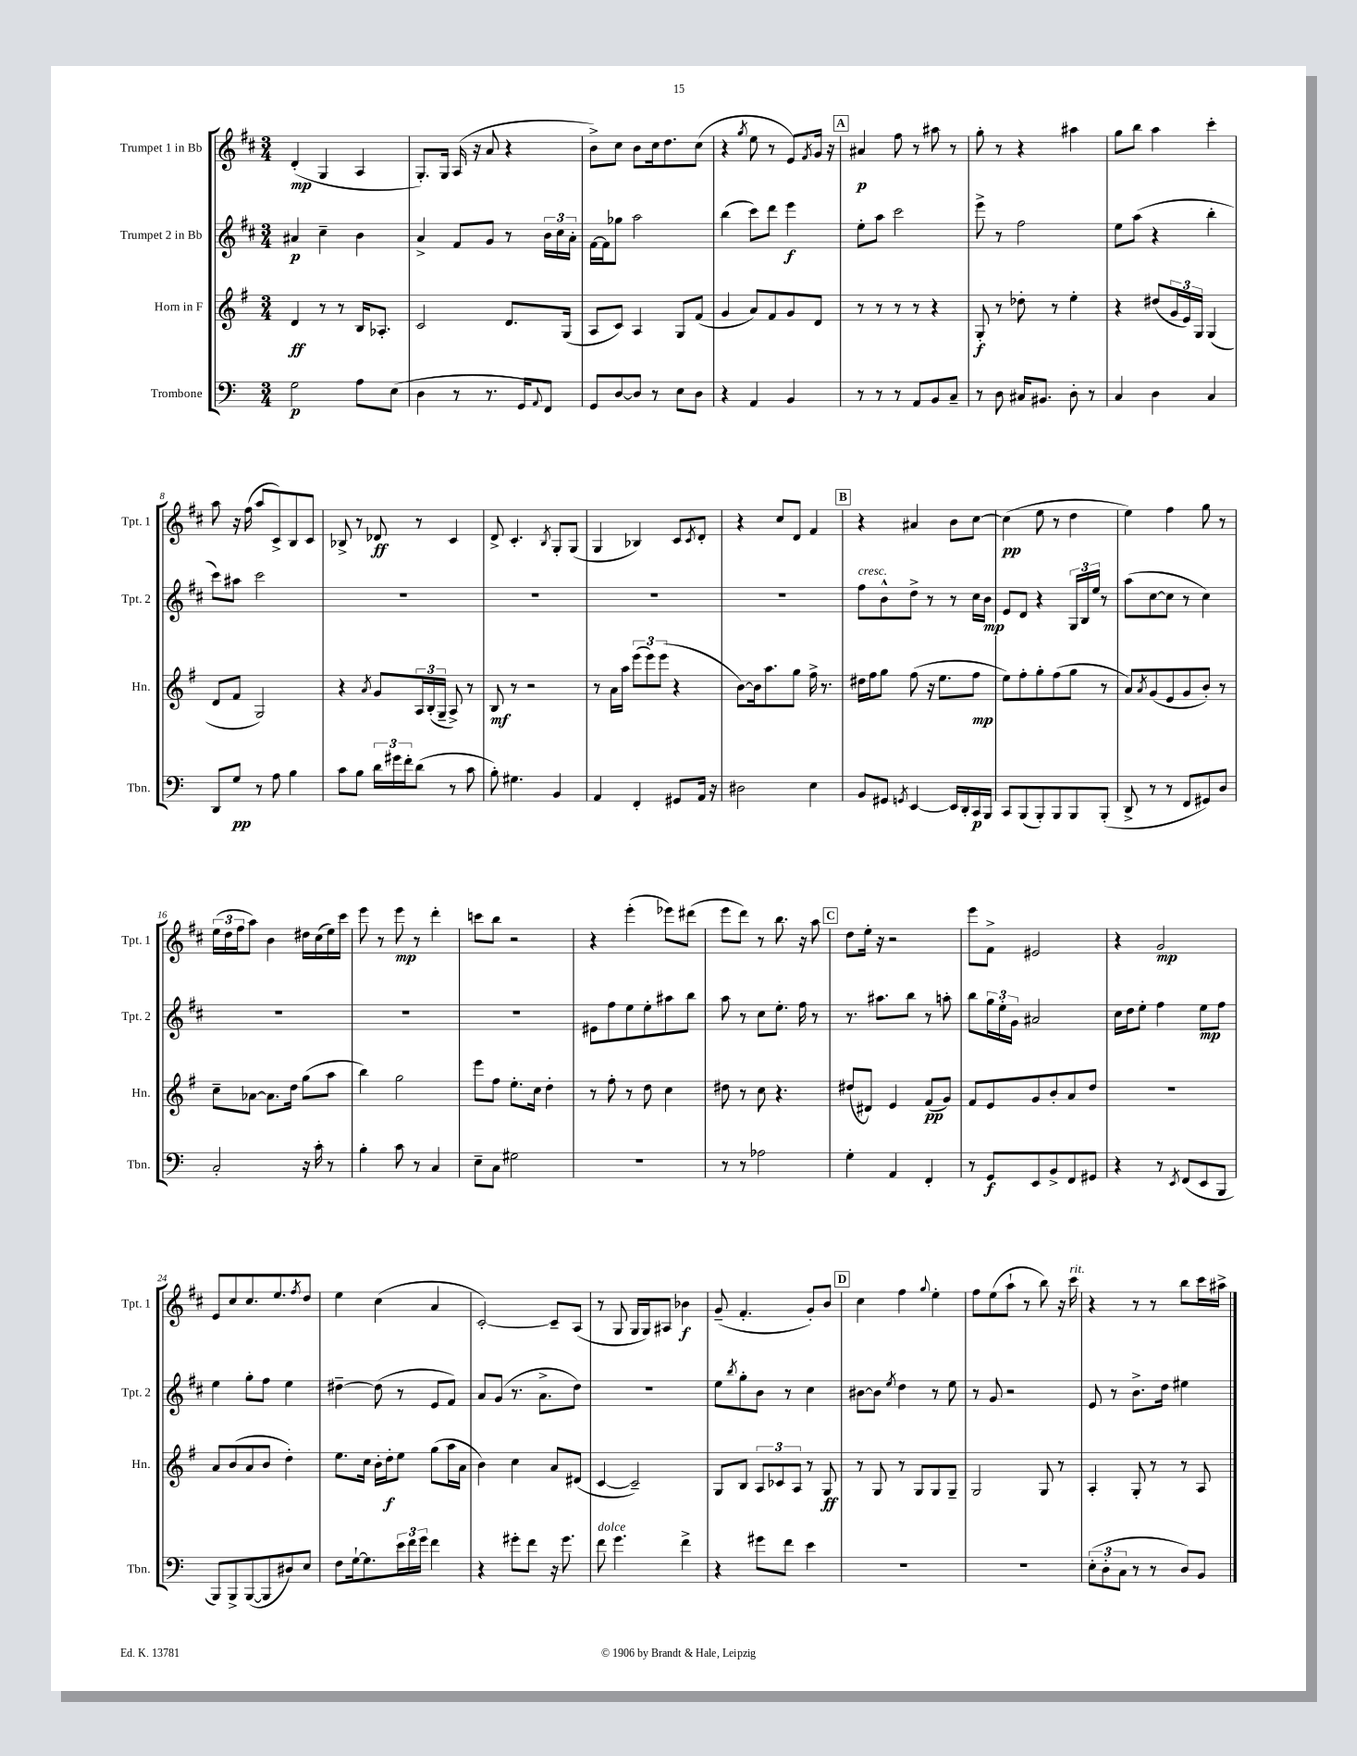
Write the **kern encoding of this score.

**kern	**kern	**kern	**kern
*staff4	*staff3	*staff2	*staff1
*clefF4	*clefG2	*clefG2	*clefG2
*k[]	*k[f#]	*k[f#c#]	*k[f#c#]
*M3/4	*M3/4	*M3/4	*M3/4
2G\	4d/	4a#/	(4d'/
.	8r	4cc#~\	4G/
.	8r	.	.
8A\L	16B/LK	4b\	4A/
.	8.A-'/J	.	.
(8E\J	.	.	.
=	=	=	=
4D\	2c/	4a^/	8.G'/L)
.	.	.	16G/Jk
8r	.	8f#/L	(16A/
.	.	.	16r
8.r	.	8g/J	8a/
.	8.d/L	8r	4r
16GG/LK	.	.	.
8qqAA/	.	.	.
8FF/J)	.	24b\LL	.
.	.	24cc#\	.
.	(16G/Jk	.	.
.	.	24a'\JJ	.
=	=	=	=
8GG/L	8A/L	[16f#\LL	8b^\L)
.	.	16f#\]J	.
[8D/	8c/J)	8gg-\J	8cc#\J
8D/]J	4A/	2aa\	8b\L
8r	.	.	16cc#\k
.	.	.	8.dd\
8E\L	8G/L	.	.
8D\J	(8f#/J	.	(8cc#\J
=	=	=	=
4r	4g/	(4bb\	4r
.	.	.	8qgg/
4AA/	8a/L)	8ccc#\L)	8ee\
.	8f#/	8ddd\J	8r
4BB/	8g/	4eee\	8e/L)
.	.	.	8qf#/
.	8d/J	.	16g/Jk
.	.	.	16r
=	=	=	=
8r	8r	8ee'\L	4a#/
8r	8r	8aa\J	.
8r	8r	2ccc#\	8ff#\
8AA/L	8r	.	8r
8BB/	4r	.	8aa#\
8C~/J	.	.	8r
=	=	=	=
8r	8G'/	8eee^\	8gg'\
8D\	8r	8r	8r
16C#/LK	8dd-'\	2ff#\	4r
8.BB#/J	.	.	.
.	8r	.	.
8D'\	4ee'\	.	4aa#\
8r	.	.	.
=	=	=	=
4C/	4r	8ee\L	8gg\L
.	.	(8aa\J	8bb\J
4D\	(8dd#/L	4r	4aa\
.	24g/L	.	.
.	24e/)	.	.
.	24G/JJ	.	.
4C/	(4G/	4bb'\	4ccc#'\
=	=	=	=
8DD/L	8d/L	8ccc#\L)	8aa\
8G/J	8f#/J	8aa#\J	16r
.	.	.	(16ff#\
8r	2G/)	2ccc#\	8aa/L
8A\	.	.	8c#^/)
4B\	.	.	8B/
.	.	.	8c#/J
=	=	=	=
8c\L	4r	2.r	8B-^/
8B\J	.	.	8r
.	8qa/	.	.
24d\LL	8g/L	.	8d-/
24g#\	.	.	.
24f'\J	.	.	.
(8d\J	24A/L	.	8r
.	(24B'/	.	.
.	24G~/JJ	.	.
8r	8A^/)	.	4c#/
8c\	8r	.	.
=	=	=	=
8B'\)	8B/	2.r	8d^/
4.G#\	8r	.	4.c#'/
.	2r	.	.
.	.	.	8qB/
4BB/	.	.	8G'/L
.	.	.	(8G/J
=	=	=	=
4AA/	8r	2.r	4G/
.	16a\LL	.	.
.	16aa\JJ	.	.
4FF'/	(12eee\L	.	4B-/)
.	12eee\)	.	.
.	(12eee\J	.	.
8GG#/L	4r	.	8c#/L
.	.	.	8qc#/
16AA/Jk	.	.	8d'/J
16r	.	.	.
=	=	=	=
2D#\	[8b\L)	2.r	4r
.	16b\]k	.	.
.	8.aa\	.	.
.	.	.	8cc#/L
.	8gg\J	.	8d/J
4E\	16ff#^\	.	4f#/
.	8.r	.	.
=	=	=	=
8BB/L	16dd#\LL	8ff#\L	4r
.	16ff#\J	.	.
8GG#/J	8gg\J	8b^^\	.
8qGG/	.	.	.
[4EE/	(8ff#\	8dd^\J	4a#/
.	16r	8r	.
.	8.ee\L	.	.
16EE/]LL	.	8r	8b\L
16DD'/	.	.	.
16CC/	8ff#\J	16cc#\LL	[8cc#\J
16BBB/JJ	.	16b\JJ	.
=	=	=	=
8CC/L	8ee\L)	8e/L	(4cc#\]
(8BBB/	8ff#'\	8d/J	.
8BBB'/)	8gg'\	4r	8ee\
8BBB/	(8ff#\	.	8r
8BBB/	8gg\J	24G/LL	4dd\
.	.	24B/	.
.	.	24ee/JJ	.
(8BBB'/J	8r	8r	.
=	=	=	=
8DD^/	8a/L)	(8aa\L	4ee\)
.	8qa/	.	.
8r	(8g/	[8cc#\	.
8r	8e/	8cc#\]J	4ff#\
8FF/L	8g/	8r	.
8GG#/)	8b'/J)	4cc#\)	8gg\
8D/J	8r	.	8r
=	=	=	=
2C'/	8cc~\L	2.r	(24ee\LL
.	.	.	24dd\
.	.	.	24ff#\J
.	[8a-\J	.	8aa\J)
.	8.a-\]L	.	4b\
.	16dd\Jk	.	.
16r	(8gg\L	.	16dd#\LL
16c'\	.	.	(16cc#\
8r	8aa\J	.	16ee\)
.	.	.	16ccc#\JJ
=	=	=	=
4B'\	4bb\)	2.r	8eee\
.	.	.	8r
8c\	2gg\	.	8eee\
8r	.	.	8r
4C/	.	.	4ddd'\
=	=	=	=
8E~\L	8eee\L	2.r	8ccc\L
8C\J	8ff#\J	.	8bb\J
2G#\	8.ee'\L	.	2r
.	16cc\Jk	.	.
.	4dd'\	.	.
=	=	=	=
2.r	8r	8e#\L	4r
.	8ff#'\	8ff#\	.
.	8r	8ee\	(4eee'\
.	8dd\	8ee'\	.
.	4cc\	8aa#\	8eee-\L)
.	.	8bb\J	(8ddd#\J
=	=	=	=
8r	8dd#\	8aa\	8eee\L
8r	8r	8r	8ddd\J)
2A-\	8cc\	8cc#\L	8r
.	4.r	8.ee'\J	8.bb\
.	.	16ff#\	16r
.	.	8r	8aa\
=	=	=	=
4G'\	(8dd#/L	8.r	8dd\L
.	8d#/J)	.	16ee'\Jk
.	.	8.aa#\L	16r
4AA/	4e/	.	2r
.	.	8bb\J	.
4FF'/	(8f#/L	8r	.
.	8g/J)	8aa'\	.
=	=	=	=
8r	8f#/L	8bb\L	8eee\L
8GG/L	8e/	24gg\L	8f#^\J
.	.	24ee'\	.
.	.	24g\JJ	.
8EE/	8g/	2a#/	2e#/
8BB^/	8b'/	.	.
8FF/	8a/	.	.
8GG#/J	8dd/J	.	.
=	=	=	=
4r	2.r	16cc#\LL	4r
.	.	16dd\J	.
.	.	8ee'\J	.
8r	.	4ff#\	2g/
8qEE/	.	.	.
(8FF/L	.	.	.
8EE/	.	8ee\L	.
8BBB/J	.	8ff#\J	.
=	=	=	=
8BBB/L)	8a/L	4ee\	8e/L
8BBB^/	(8b/	.	8cc#/
([8BBB/	8a/	8gg'\L	8.cc#/
8BBB/]	8b/J	8ff#\J	.
.	.	.	8.ee/
8D#/)	4dd'\)	4ee\	.
.	.	.	8qff#/
8E/J	.	.	8dd/J
=	=	=	=
8F\L	8.ee\L	[4dd#~\	4ee\
[16G`\k	.	.	.
8.G\]	16cc\Jk	.	.
.	16b'\LL	(8dd#\]	(4cc#\
.	16dd'\J	.	.
24e\L	8ee\J	8r	.
24f\	.	.	.
24g\JJ	.	.	.
4f\	(8gg\L	8e/L	4a/
.	16aa\L	8f#/J)	.
.	16a\JJ	.	.
=	=	=	=
4r	4b\)	8a/L	[2c#'/)
.	.	(8g/J	.
8g#'\L	4cc\	8.r	.
8f\J	.	.	.
.	.	8.a^\L	.
16r	8a/L	.	8c#~/]L
8.g#\	.	.	.
.	(8d#/J	8dd\J)	(8A/J
=	=	=	=
8f\	[4c/	2.r	8r
4.g\	.	.	8G/
.	2c~/])	.	16G/LL
.	.	.	16G/J)
.	.	.	8A#/J
4f^\	.	.	4b-\
=	=	=	=
4r	8G/L	8ee\L	(8g~/
.	.	8qbb/	.
.	8B/J	8gg'\	4.f#'/
8g#\L	12A/L	8b\J	.
.	12c-/	.	.
8f\J	.	8r	.
.	12A/J	.	.
4e\	8r	4cc#\	8g'/L)
.	8G/	.	8b/J
=	=	=	=
2.r	8r	[8b#\L	4cc#\
.	8G/	8b#\]J	.
.	.	8qee/	.
.	8r	4dd\	4ff#\
.	8G/L	.	.
.	.	.	8qqgg/
.	8G/	8r	4ee'\
.	8G~/J	8ee\	.
=	=	=	=
2.r	2G/	8r	8ff#\L
.	.	8g/	(8ee\
.	.	2r	8aa`\J
.	.	.	8r
.	8G/	.	8bb\)
.	8r	.	16r
.	.	.	16ccc#\
=	=	=	=
(12E'\L	4A'/	8e/	4r
12D'\	.	.	.
.	.	8r	.
12C\J	.	.	.
8r	8G'/	8.b^\L	8r
8r	8r	.	8r
.	.	16dd\Jk	.
8D/L)	8r	4ee#\	8bb\L
8BB/J	8A/	.	16ccc#\L
.	.	.	16aa#^\JJ
==	==	==	==
*-	*-	*-	*-
